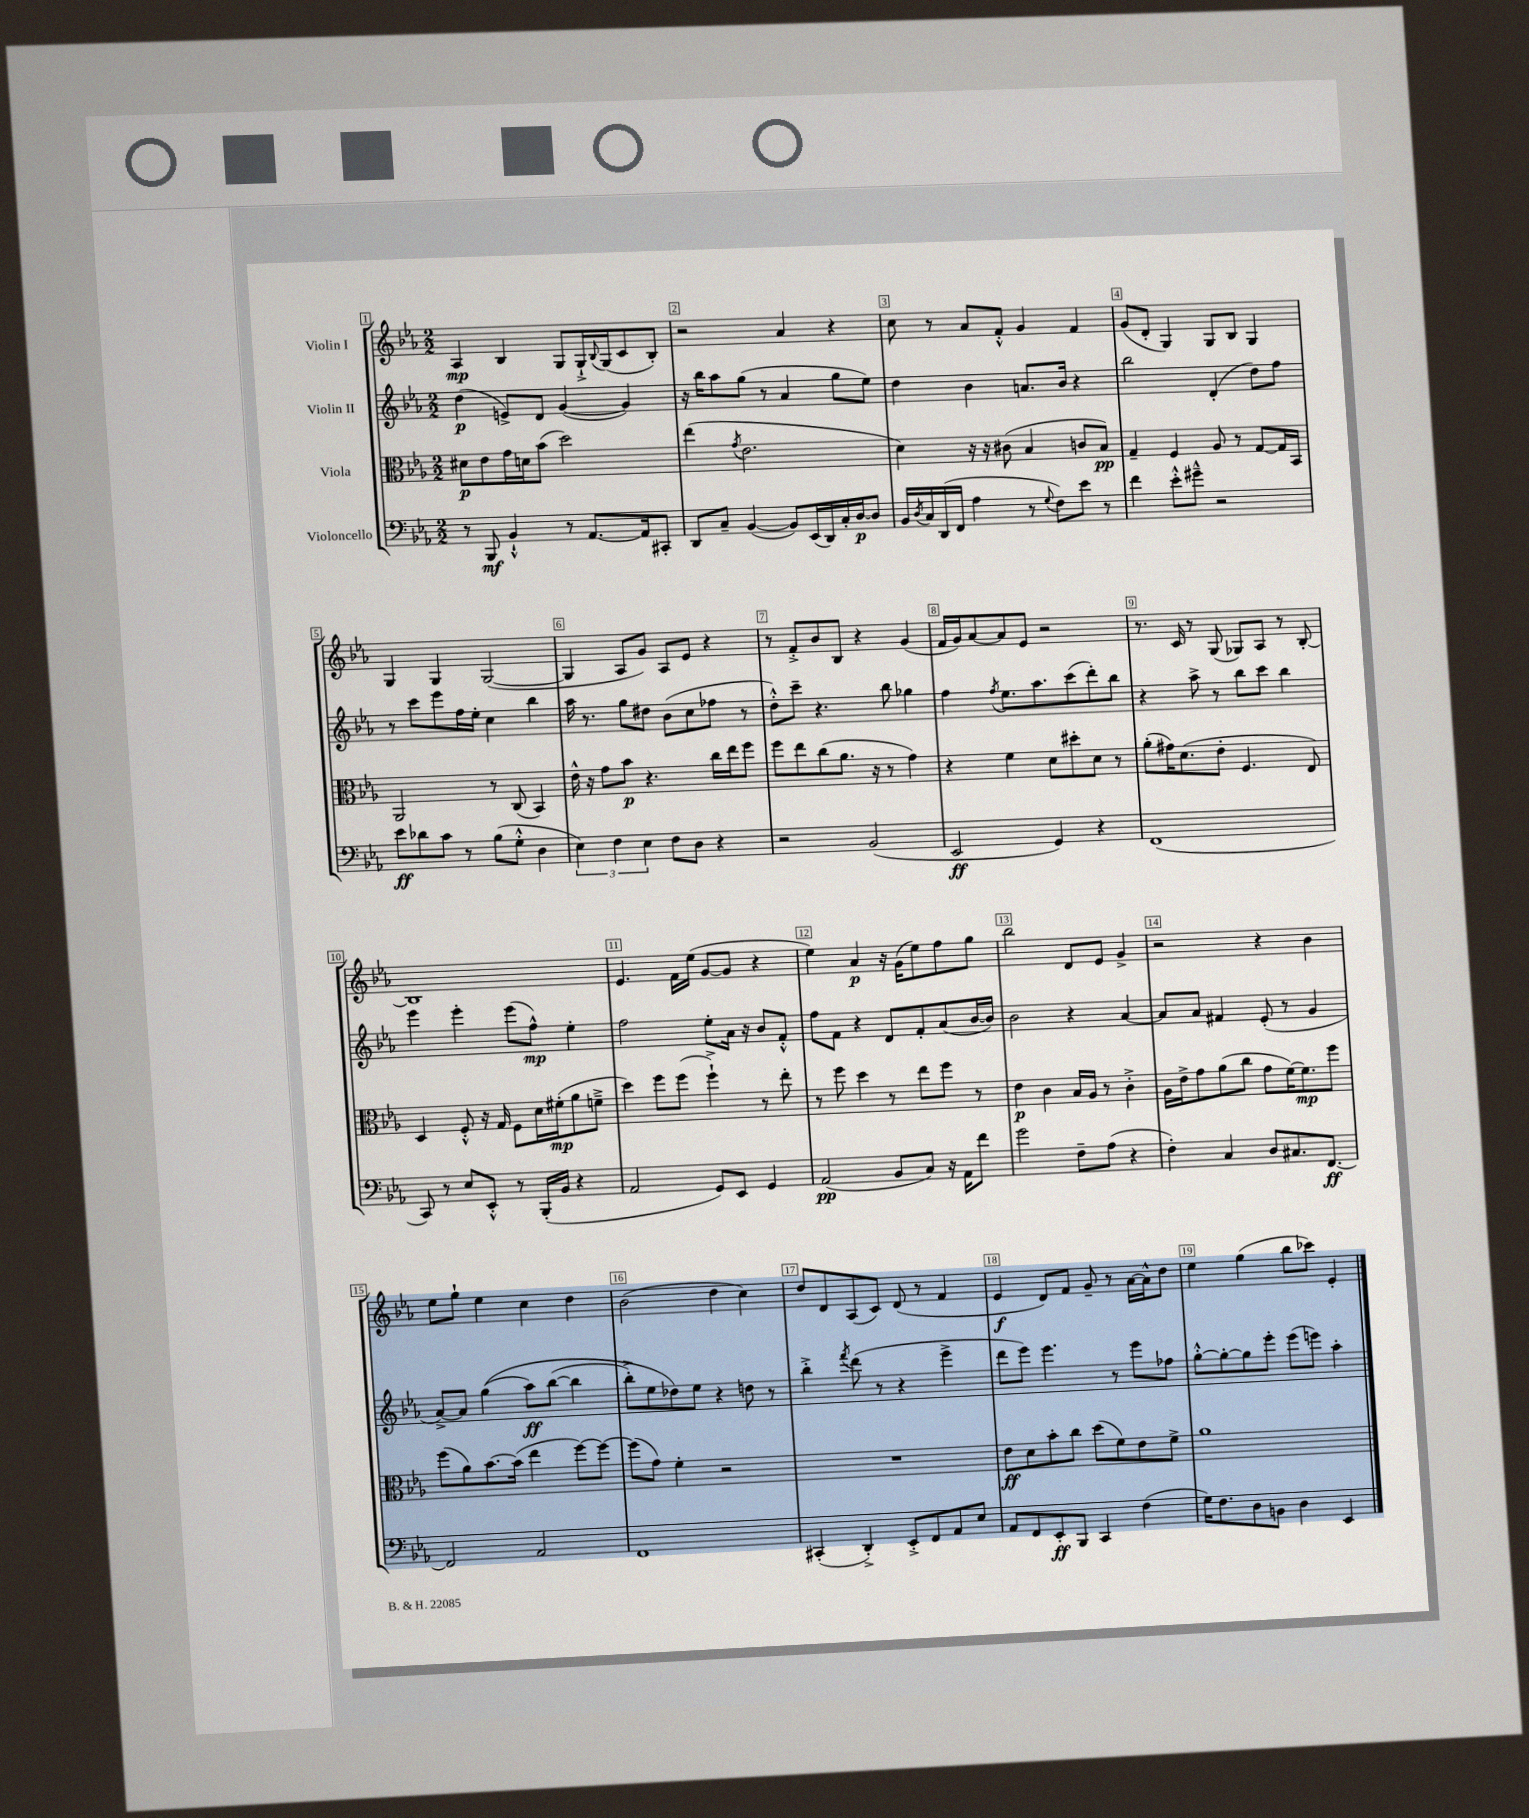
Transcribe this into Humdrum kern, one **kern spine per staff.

**kern	**dynam	**kern	**dynam	**kern	**dynam	**kern	**dynam
*part4	*part4	*part3	*part3	*part2	*part2	*part1	*part1
*staff4	*staff4	*staff3	*staff3	*staff2	*staff2	*staff1	*staff1
*I"Violoncello	*	*I"Viola	*	*I"Violin II	*	*I"Violin I	*
*clefF4	*	*clefC3	*	*clefG2	*	*clefG2	*
*k[b-e-a-]	*	*k[b-e-a-]	*	*k[b-e-a-]	*	*k[b-e-a-]	*
*M2/2	*	*M2/2	*	*M2/2	*	*M2/2	*
=1	=1	=1	=1	=1	=1	=1	=1
8r	.	8d#X\L	p	(4dd\	p	4A-/	mp
8BBB-/	mf	8e-\	.	.	.	.	.
4BB-`^^/	.	16g\L	.	8en^/L)	.	4B-/	.
.	.	16dn\J	.	.	.	.	.
.	.	(8b-\J	.	8d/J	.	.	.
8r	.	2dd\)	.	([4g/	.	8G/L	.
[8.AA-/L	.	.	.	.	.	16G`^/L	.
.	.	.	.	.	.	8qqB-/	.
.	.	.	.	.	.	(16G/J	.
.	.	.	.	4g/])	.	8c/	.
16AA-/k]	.	.	.	.	.	.	.
8CC#X'/J	.	.	.	.	.	8B-'/J)	.
=2	=2	=2	=2	=2	=2	=2	=2
8DD/L	.	(4ee-\	.	16r	.	2r	.
.	.	.	.	16bb-\KL	.	.	.
8C~/J	.	.	.	8aa-\	.	.	.
.	.	8qg/	.	.	.	.	.
([4BB-/	.	2.e-\	.	(8gg\J	.	.	.
.	.	.	.	8r	.	.	.
8BB-/L])	.	.	.	4a-/	.	4a-/	.
(16EE-/L	.	.	.	.	.	.	.
16DD/)	.	.	.	.	.	.	.
16C'/	.	.	.	8gg\L	.	4r	.
[16D/J	p	.	.	.	.	.	.
8D/J]	.	.	.	8ee-\J)	.	.	.
=3	=3	=3	=3	=3	=3	=3	=3
16BB-/LL	.	4d\)	.	4dd\	.	8cc\	.
8qD/	.	.	.	.	.	.	.
16C/	.	.	.	.	.	.	.
(16DD/	.	.	.	.	.	8r	.
16FF/JJ	.	.	.	.	.	.	.
4A-\	.	16r	.	4b-\	.	8a-/L	.
.	.	16r	.	.	.	.	.
.	.	(8c#X\	.	.	.	8f'^^/J	.
8r	.	4B-/	.	8.an/L	.	4g/	.
8qqG/	.	.	.	.	.	.	.
8F\L)	.	.	.	.	.	.	.
.	.	.	.	16b-/Jk	.	.	.
8e-\J	.	8cn/L	.	4r	.	4f/	.
8r	.	8B-/J)	pp	.	.	.	.
=4	=4	=4	=4	=4	=4	=4	=4
4f\	.	4G~/	.	2bb-\	.	(8g/L	.
.	.	.	.	.	.	8d'/J	.
8e-'^^\L	.	4F/	.	.	.	4G/)	.
8g#X~^^\J	.	.	.	.	.	.	.
2r	.	8A-/	.	(4d'/	.	8G/L	.
.	.	8r	.	.	.	8B-/J	.
.	.	[8G/L	.	8dd\L)	.	4G/	.
.	.	16G/L]	.	8ff\J	.	.	.
.	.	16BB-/JJ	.	.	.	.	.
!!LO:LB:g=z
=5	=5	=5	=5	=5	=5	=5	=5
8e-\L	ff	2AA-/	.	8r	.	4G/	.
8d-X\	.	.	.	8ccc\L	.	.	.
8c\J	.	.	.	8eee-\	.	4G/	.
8r	.	.	.	16ff\L	.	.	.
.	.	.	.	16ee-'\JJ	.	.	.
(8B-\L	.	8r	.	4cc\	.	([2G/	.
8G'^^\J	.	(8C/	.	.	.	.	.
4D\	.	4BB-/)	.	4bb-\	.	.	.
=6	=6	=6	=6	=6	=6	=6	=6
6E-\)	.	16e-^^\	.	16aa-\	.	4G/]	.
.	.	16r	.	8.r	.	.	.
.	.	8g\L	.	.	.	.	.
6F\	.	.	.	.	.	.	.
.	.	8b-\J	p	8gg\L	.	8A-/L	.
6E-\	.	.	.	.	.	.	.
.	.	4.r	.	8dd#X\J	.	8g/J)	.
8F\L	.	.	.	(8b-\L	.	8A-/L	.
8D\J	.	.	.	8cc\	.	8e-/J	.
4r	.	16cc\LL	.	8ff-X\J	.	4r	.
.	.	16ee-\J	.	.	.	.	.
.	.	8ff\J	.	8r	.	.	.
=7	=7	=7	=7	=7	=7	=7	=7
2r	.	8ff\L	.	8dd'^^\L)	.	8r	.
.	.	8ee-\	.	8ccc~\J	.	8f'^/L	.
.	.	(8cc\	.	4.r	.	8b-/	.
.	.	8.a-\J	.	.	.	8B-/J	.
(2BB-/	.	.	.	.	.	4r	.
.	.	16r	.	.	.	.	.
.	.	8r	.	8bb-\	.	.	.
.	.	4g\)	.	4gg-X\	.	(4g/	.
=8	=8	=8	=8	=8	=8	=8	=8
2EE-/	ff	4r	.	4ff\	.	16f/LL	.
.	.	.	.	.	.	16g/J)	.
.	.	.	.	.	.	[8a-/	.
.	.	.	.	8qff/	.	.	.
.	.	4f\	.	8.ee-\L	.	8a-/]	.
.	.	.	.	.	.	8e-/J	.
.	.	.	.	8.aa-\	.	.	.
4GG/)	.	8d\L	.	.	.	2r	.
.	.	8dd#X'\	.	(8ccc\	.	.	.
4r	.	8d\J	.	8ddd'\)	.	.	.
.	.	8r	.	8bb-\J	.	.	.
=9	=9	=9	=9	=9	=9	=9	=9
(1FF	.	(8a-'\L	.	4r	.	8.r	.
.	.	16g#X\K)	.	.	.	.	.
.	.	(8.d\	.	.	.	16c/	.
.	.	.	.	8aa-^\	.	8r	.
.	.	8e-'\J	.	8r	.	(8G/	.
.	.	4.F/	.	8bb-\L	.	8G-X/L)	.
.	.	.	.	8ccc\J	.	8A-/J	.
.	.	.	.	4bb-\	.	8r	.
.	.	8E-/)	.	.	.	[8B-'/	.
!!LO:LB:g=z
=10	=10	=10	=10	=10	=10	=10	=10
8CC/)	.	4D/	.	4eee-\	.	1B-]	.
8r	.	.	.	.	.	.	.
8E-/L	.	8F'^^/	.	4eee-'\	.	.	.
8EE-'^^/J	.	16r	.	.	.	.	.
.	.	16G/	.	.	.	.	.
8r	.	8F\L	.	(8eee-\L	.	.	.
(16BBB-'/LL	.	16d\L	.	8ff^^\J)	mp	.	.
16BB-/JJ	.	(16f#X'\J	mp	.	.	.	.
4r	.	8a-\	.	4ee-'\	.	.	.
.	.	8fn~^\J	.	.	.	.	.
=11	=11	=11	=11	=11	=11	=11	=11
2AA-/	.	4dd\)	.	2ff\	.	4.e-/	.
.	.	8ff\L	.	.	.	.	.
.	.	(8ff\J	.	.	.	16f\LL	.
.	.	.	.	.	.	(16ee-\JJ	.
8GG/L)	.	4ff`^\)	.	8ee-'\L	.	[8g/L	.
8EE-/J	.	.	.	16a-\Jk	.	8g/J]	.
.	.	.	.	16r	.	.	.
4GG/	.	8r	.	8b-/L	.	4r	.
.	.	8ee-'\	.	8f'^^/J	.	.	.
=12	=12	=12	=12	=12	=12	=12	=12
(2AA-/	pp	8r	.	8ff\L	.	4ee-\)	.
.	.	8ff\	.	8f\J	.	.	.
.	.	4dd\	.	4r	.	4a-/	p
8BB-/L	.	8r	.	8d/L	.	16r	.
.	.	.	.	.	.	(16g\KL	.
8C/J)	.	8ee-\L	.	8f'/	.	8ee-\)	.
16r	.	8ff\J	.	(8a-/	.	8ff\	.
16AA-\KL	.	.	.	.	.	.	.
8f\J	.	8r	.	[16b-/L	.	8gg\J	.
.	.	.	.	16b-/JJ])	.	.	.
=13	=13	=13	=13	=13	=13	=13	=13
2g\	.	4e-\	p	2b-\	.	2bb-\	.
.	.	4c\	.	.	.	.	.
8F~\L	.	16B-/LL	.	4r	.	8d/L	.
.	.	16A-/JJ	.	.	.	.	.
(8A-\J	.	8r	.	.	.	8e-/J	.
4r	.	4c'^\	.	[4a-/	.	4g^/	.
=14	=14	=14	=14	=14	=14	=14	=14
4F'\)	.	16A-\LL	.	8a-/L]	.	2r	.
.	.	16e-^\J	.	.	.	.	.
.	.	8g\	.	8a-/J	.	.	.
4C/	.	(8a-\	.	4f#X/	.	.	.
.	.	8cc\J	.	.	.	.	.
8D/L	.	8g\L	.	(8e-'/	.	4r	.
8.C#X/	.	[16f\K)	.	8r	.	.	.
.	.	8.f\]	mp	.	.	.	.
.	.	.	.	4g/	.	4b-\	.
[8.FF/J	ff	.	.	.	.	.	.
.	.	8ff\J	.	.	.	.	.
!!LO:LB:g=z
=15	=15	=15	=15	=15	=15	=15	=15
2FF/]	.	(8ff\L	.	[8a-^/L)	.	8ee-\L	.
.	.	8a-\)	.	8a-/J]	.	8gg`\J	.
.	.	[8.b-\	.	((4gg\	.	4ee-\	.
.	.	(16b-\Jk]	.	.	.	.	.
2AA-/	.	4ee-\	.	8aa-\L)	ff	4cc\	.
.	.	.	.	([8bb-\J	.	.	.
.	.	[8ff\L)	.	4bb-\]	.	4dd\	.
.	.	8ff\J_	.	.	.	.	.
=16	=16	=16	=16	=16	=16	=16	=16
1FF	.	(8ff\L]	.	8bb-'^\L)	.	(2b-\	.
.	.	8g\J)	.	8ee-\	.	.	.
.	.	4f'\	.	8dd-X\)	.	.	.
.	.	.	.	8ee-\J	.	.	.
.	.	2r	.	4r	.	4dd\	.
.	.	.	.	8ddn\	.	4cc\)	.
.	.	.	.	8r	.	.	.
=17	=17	=17	=17	=17	=17	=17	=17
(4CC#X'/	.	1r	.	4bb-'^\	.	8dd/L	.
.	.	.	.	.	.	8d/	.
.	.	.	.	8qfff/	.	.	.
4DD'^/)	.	.	.	(8ddd\	.	(8A-/	.
.	.	.	.	8r	.	8c/J)	.
8EE-'^/L	.	.	.	4r	.	(8d/	.
8FF/	.	.	.	.	.	8r	.
8AA-/	.	.	.	4eee-^\	.	4f/	.
8E-/J	.	.	.	.	.	.	.
=18	=18	=18	=18	=18	=18	=18	=18
8AA-/L	.	8e-\L	ff	8ddd\L	.	4e-/	f
8FF/	.	8d\	.	8eee-\J)	.	.	.
8EE-'/	ff	8b-'\	.	4.eee-\	.	8d/L)	.
8BBB-/J	.	8cc\J	.	.	.	8f/J	.
4CC/	.	(8dd\L	.	.	.	8g~/	.
.	.	8f\)	.	8r	.	8r	.
(4F\	.	8e-\	.	8eee-\L	.	[16a-\LL	.
.	.	.	.	.	.	16a-^^\J]	.
.	.	8f^\J	.	8ff-X\J	.	8dd\J	.
=19	=19	=19	=19	=19	=19	=19	=19
16G\KL)	.	1a-	.	[8gg'^^\L	.	4ee-\	.
8.F\	.	.	.	.	.	.	.
.	.	.	.	8gg'\_	.	.	.
8D\	.	.	.	8gg\]	.	(4gg\	.
8BBn\J	.	.	.	8eee-'\J	.	.	.
4D\	.	.	.	(8eee-\L	.	8bb-\L	.
.	.	.	.	8eeen\J)	.	8ccc-X\J)	.
4EE-/	.	.	.	4aa-'\	.	4e-'/	.
==	==	==	==	==	==	==	==
*-	*-	*-	*-	*-	*-	*-	*-
